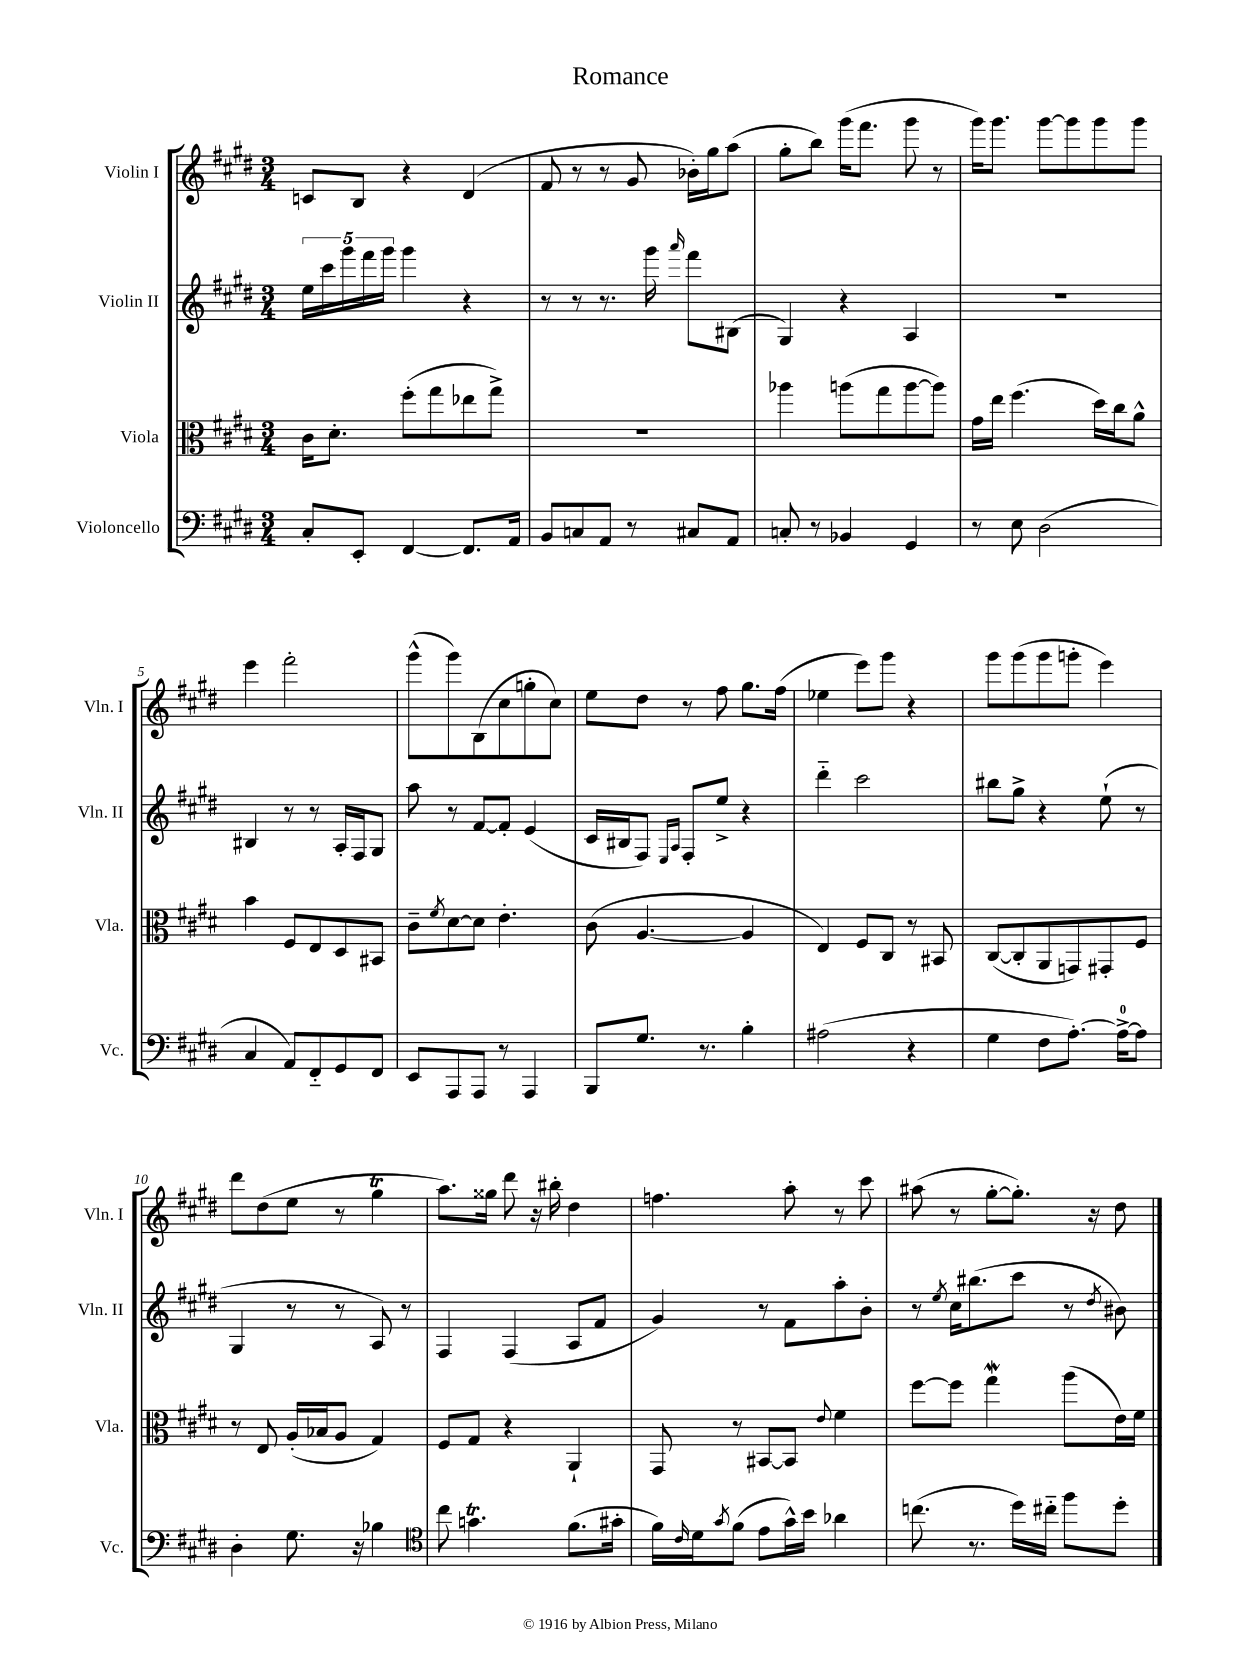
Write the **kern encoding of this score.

**kern	**kern	**kern	**kern
*staff4	*staff3	*staff2	*staff1
*clefF4	*clefC3	*clefG2	*clefG2
*k[f#c#g#d#]	*k[f#c#g#d#]	*k[f#c#g#d#]	*k[f#c#g#d#]
*M3/4	*M3/4	*M3/4	*M3/4
8C#'	16c#	20ee	8c
.	.	20ccc#	.
.	8.d#'	.	.
.	.	20ggg#	.
8EE'	.	.	8B
.	.	20fff#	.
.	.	20ggg#	.
[4FF#	(8ff#'	4ggg#	4r
.	8gg#	.	.
8.FF#]	8ee-	4r	(4d#
.	8gg#^)	.	.
16AA	.	.	.
=	=	=	=
8BB	2.r	8r	8f#
8C	.	8r	8r
8AA	.	8.r	8r
8r	.	.	8g#
.	.	16ggg#	.
.	.	16qqaaa	.
8C#	.	8fff#	16b-')
.	.	.	16gg#
8AA	.	(8B#	(8aa
=	=	=	=
8C'	4aa-	4G#)	8gg#'
8r	.	.	8bb)
4BB-	(8aa	4r	(16ggg#
.	.	.	8.fff#
.	8gg#	.	.
4GG#	[8aa	4A	8ggg#
.	8aa])	.	8r
=	=	=	=
8r	16g#	2.r	16ggg#)
.	16ee	.	8.ggg#
8E	(4.ff#	.	.
(2D#	.	.	[8ggg#
.	.	.	8ggg#]
.	16dd#)	.	8ggg#
.	16cc#	.	.
.	8a^^	.	8ggg#
=	=	=	=
4C#	4b	4B#	4eee
8AA)	8F#	8r	2fff#'
8FF#'~	8E	8r	.
8GG#	8D#	16A'	.
.	.	16F#	.
8FF#	8BB#	8G#	.
=	=	=	=
8EE	8c#~	8aa	(8ggg#^^
.	8qf#	.	.
8AAA	[8d#	8r	8ggg#)
8AAA	8d#]	[8f#	(8B
8r	4.e'	8f#']	8cc#
4AAA	.	(4e	8gg'
.	.	.	8cc#)
=	=	=	=
8BBB	(8c#	16c#	8ee
.	.	16B#	.
8.G#	[4.A	8F#)	8dd#
.	.	16qqE	.
.	.	16qqA	.
.	.	8F#'	8r
8.r	.	.	.
.	.	8ee^	8ff#
4B'	4A]	4r	8.gg#
.	.	.	(16ff#
=	=	=	=
(2A#	4E)	4ddd#'~	4ee-
.	8F#	2ccc#	8eee)
.	8C#	.	8ggg#
4r	8r	.	4r
.	8BB#	.	.
=	=	=	=
4G#	([8C#	8bb#	8ggg#
.	8C#']	8gg#^	(8ggg#
8F#	8AA	4r	8ggg#
[8.A')	8GG)	.	8ggg'
.	8GG#'	(8ee`	4eee)
16A^_	.	.	.
8A]	8F#	8r	.
=	=	=	=
4D#'	8r	4G#	8ddd#
.	8E	.	(8dd#
8.G#	(16A'	8r	8ee
.	16B-	.	.
.	8A	8r	8r
16r	.	.	.
4B-	4G#)	8A)	4gg#
.	.	8r	.
=	=	=	=
*clefC4	*	*	*
8cc#	8F#	4F#	8.aa)
4.g	8G#	.	.
.	.	.	16gg##
.	4r	(4F#	8ddd#
.	.	.	16r
.	.	.	16bb#'
(8.f#	4AA`	8A	4dd#
.	.	8f#	.
16g#'	.	.	.
=	=	=	=
16f#)	8GG#	4g#)	4.ff
16qqc#	.	.	.
16d#	.	.	.
8qg#	.	.	.
(8f#	8r	.	.
8e	[8BB#	8r	.
16g#^^)	8BB#]	8f#	8aa'
16b	.	.	.
.	8qqe	.	.
4a-	4f#	8aa'	8r
.	.	8b'	8ccc#
=	=	=	=
(8.cc	[8ff#	8r	(8aa#
.	.	8qee	.
.	8ff#]	16cc#	8r
8.r	.	(8.bb#	.
.	4gg#	.	[8gg#'
16dd#)	.	8ccc#	8.gg#'])
16cc#'~	.	.	.
8ff#	(8aa	8r	.
.	.	.	16r
.	.	8qdd#	.
8dd#'	16e)	8b#)	8dd#
.	16f#	.	.
==	==	==	==
*-	*-	*-	*-
